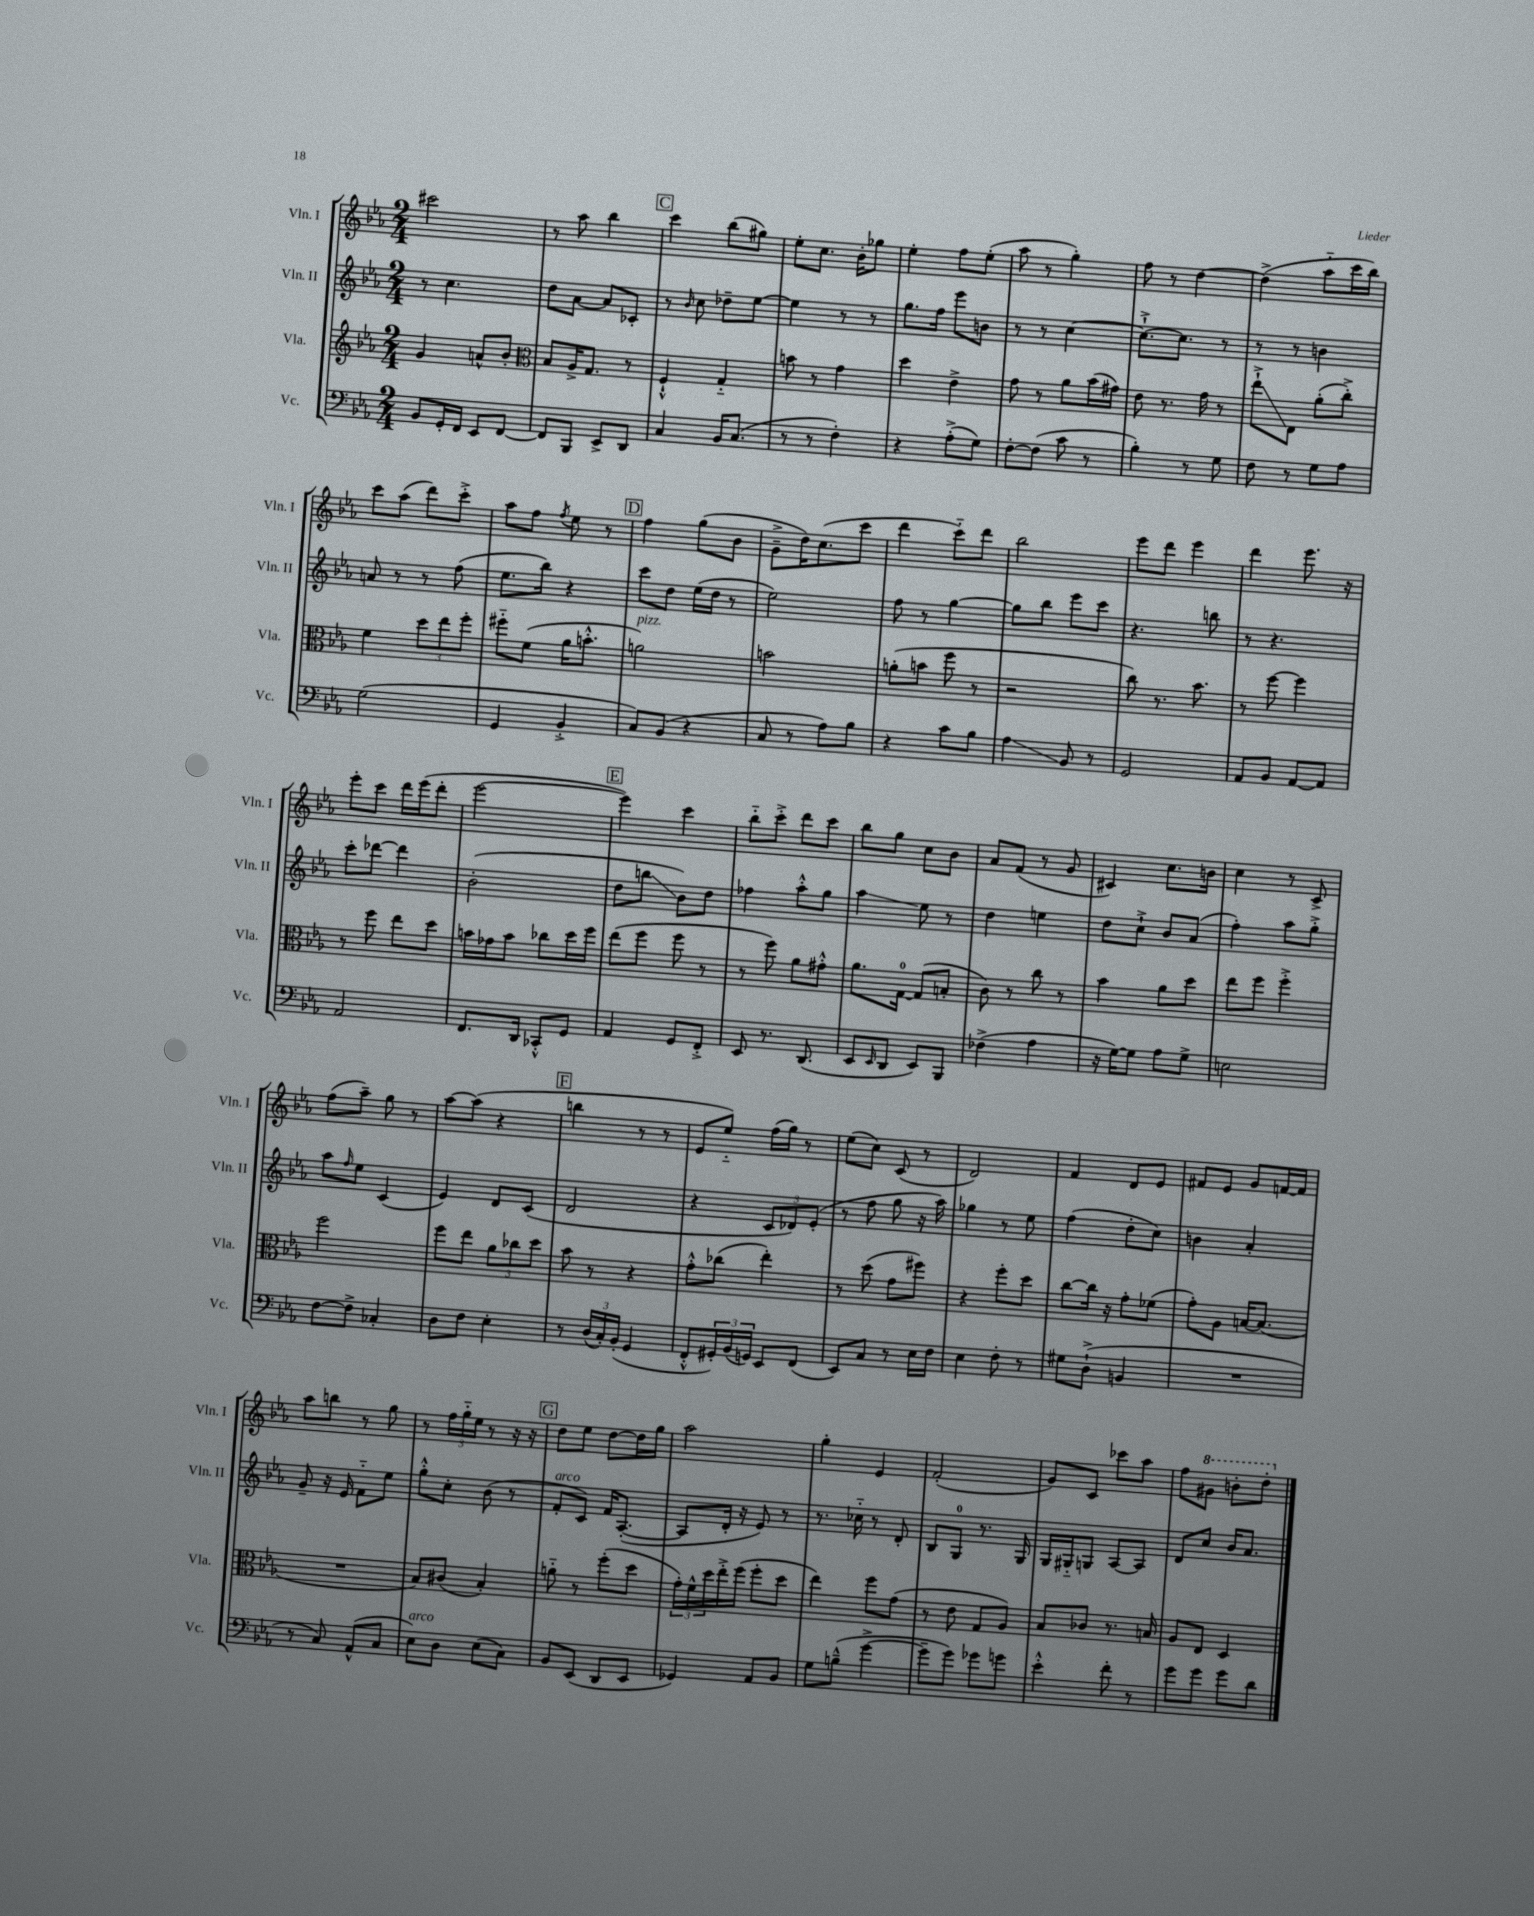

**kern	**kern	**kern	**kern
*staff4	*staff3	*staff2	*staff1
*clefF4	*clefG2	*clefG2	*clefG2
*k[b-e-a-]	*k[b-e-a-]	*k[b-e-a-]	*k[b-e-a-]
*M2/4	*M2/4	*M2/4	*M2/4
8BB-	4g	8r	2ccc#
16GG'	.	4.cc	.
16FF	.	.	.
8EE-	8a^^	.	.
[8FF	8b-'	.	.
=	=	=	=
*	*clefC3	*	*
8FF]	8B-	8dd	8r
8BBB-	16A-^	[8a-	8aa-
.	8.G	.	.
8EE-^	.	8a-]	4bb-
8DD	8r	8c-'	.
=	=	=	=
4C	4F`^^	8r	4ccc
.	.	16qqb-	.
.	.	8cc	.
16BB-	4G'~	8dd-~	(8bb-
(8.C	.	.	.
.	.	[8ee-	8gg#)
=	=	=	=
8r	8b	4ee-]	8ee-'
8r	8r	.	8.cc
4F')	4g	8r	.
.	.	.	16b-'
.	.	8r	8gg-
=	=	=	=
4r	4dd	8.gg	4ee-'
.	.	16ff	.
(8A-'^	4e-^	8eee-	8ff
8G)	.	8b	(8ee-'
=	=	=	=
[8F'	8g	8r	8aa-
(8F]	8r	8r	8r
8c	8a-	[4cc	4gg')
8r	(16b-	.	.
.	16g#)	.	.
=	=	=	=
4B-')	8e-	8.cc`^_	8ff
.	8.r	.	8r
.	.	8.cc]	.
8r	.	.	[4dd
.	16g	.	.
8G	8r	8r	.
=	=	=	=
8F	8ee-`^	8r	(4dd^]
8r	8E-	8r	.
8G	(8a-'	4b	8aa-'~
8A-	8cc'^)	.	16ccc
.	.	.	16bb-)
=	=	=	=
(2G	4f	8a	8ccc
.	.	8r	(8aa-
.	12dd	8r	8ddd)
.	12ee-	.	.
.	.	(8ff	8ccc'^
.	12ff'	.	.
=	=	=	=
4GG	8ff#'~	8.ee-	8aa-
.	(8f	.	8ff
.	.	16bb-)	.
.	.	.	8qff
4BB-'^	16a-	4r	8ee-
.	8.b'^^	.	.
.	.	.	8r
=	=	=	=
8C)	2a)	8ccc	4ff
(8BB-	.	8dd	.
4r	.	(16ee-	(8gg
.	.	16dd	.
.	.	8r	8b-
=	=	=	=
8C	2b	2ee-)	8g~^
8r	.	.	16dd)
.	.	.	(8.cc
8A-)	.	.	.
8B-	.	.	8ccc
=	=	=	=
4r	(8a'	8ff	4ddd
.	8b	8r	.
8c	8ff	[4gg	8ccc'~)
8B-	8r	.	8ddd
=	=	=	=
4A-	2r	8gg]	2bb-
.	.	8bb-	.
8BB-	.	8eee-	.
8r	.	8ccc	.
=	=	=	=
2GG	8cc)	4.r	8eee-
.	8.r	.	8ddd
.	.	.	4eee-
.	8.b-	.	.
.	.	8bb	.
=	=	=	=
8AA-	8r	8r	4ddd
8BB-	[8ff	4.r	.
[8AA-	4ff]	.	8.eee-
8AA-]	.	.	.
.	.	.	16r
=	=	=	=
2AA-	8r	8ccc'	8eee-'
.	8ff	[8ddd-	8ccc
.	8ee-	4ddd-]	16ddd
.	.	.	(16eee-
.	8dd	.	8ddd'
=	=	=	=
8.FF	16b	(2b-'	[2eee-
.	16g-	.	.
.	8b	.	.
16DD	.	.	.
8CC-'^^	8cc-	.	.
8GG	16dd	.	.
.	16ff	.	.
=	=	=	=
4AA-	(8ee-	8dd	4eee-])
.	8ff	8bb	.
8GG	8ff	8b-)	4ccc
8FF'^	8r	8dd	.
=	=	=	=
8EE-	8r	4ff-	8bb-'~
8.r	8ff)	.	8ccc'^
.	8a-	8aa-'^^	8ddd
(8.DD	.	.	.
.	8g#'^^	8gg	8ccc
=	=	=	=
8EE-	8.a-	4aa-	8bb-
16qqEE-	.	.	.
8DD	.	.	8gg
.	[16G	.	.
8EE-)	(8G]	8ee-	8cc
8BBB-	8B'	8r	8b-
=	=	=	=
(4F-^	8c)	4dd	8a-
.	8r	.	(8f
4A-	8cc	4ee	8r
.	8r	.	8g
=	=	=	=
16r	4b-	8dd	4c#)
[16G)	.	.	.
8G]	.	8cc`^	.
8A-	8a-	8b-	8.cc
8G^	8dd	(8a-	.
.	.	.	16b
=	=	=	=
2E	8ee-	4ff')	4cc
.	8ff	.	.
.	4ff'^	8aa-	8r
.	.	8gg'^	8c^
=	=	=	=
[8F	2ff	8aa-	(8ff
.	.	16qqff	.
8F^]	.	8ee-	8aa-~)
4C-'	.	(4c	8gg
.	.	.	8r
=	=	=	=
8D	8ff	4e-)	[8aa-
8F	8ee-	.	(8aa-]
4E-'	12a-	8d	4r
.	12cc-	.	.
.	.	(8c	.
.	12dd	.	.
=	=	=	=
8r	8b-	2d	4bb
(24D	8r	.	.
24C')	.	.	.
(24BB-'	.	.	.
4GG	4r	.	8r
.	.	.	8r
=	=	=	=
8FF'^^	8g'^^	4r	8e-
24GG#')	(8cc-	.	8ee-'~)
(24BB-	.	.	.
24GG)	.	.	.
8EE-	4ee-')	12c	(16ff
.	.	.	16gg)
.	.	12d-)	.
(8FF	.	.	8r
.	.	(12e-'	.
=	=	=	=
8EE-)	8r	8r	(8ee-
8C	(8dd	8ff	8cc)
8r	8g	8gg	(8c
16E-	8ff#)	16r	8r
16F	.	16aa-)	.
=	=	=	=
4E-	4r	4gg-	2d)
8F'	8ff'	8r	.
8r	8dd	8ee-	.
=	=	=	=
8G#	[8cc	(4ff	4f
(8D`^	16cc]	.	.
.	16r	.	.
4BB	8g'	8dd'	8d
.	(8f-	8cc)	8e-
=	=	=	=
2r	8g')	4b	8f#
.	8A-	.	8e-
.	[16B	4a-'	8g
.	(8.B]	.	.
.	.	.	[16f
.	.	.	16f]
=	=	=	=
8r	2r	8g~	8aa-
8C)	.	16r	8bb
.	.	16e-	.
(8AA-^^	.	8f'~	8r
8C	.	8ee-	8gg
=	=	=	=
8E-)	8B-)	8gg'^^	8r
8D	(8c#	8cc'	24ff
.	.	.	24gg'~
.	.	.	24ee-
(8E-	4B-')	(8b-	8r
8C)	.	8r	16r
.	.	.	16r
=	=	=	=
8BB-	8a'~	8f'	8dd
(8EE-	8r	8c)	8ee-
8DD	(8ff'	16f	[8dd
.	.	([8.A-'	.
8EE-	8dd	.	16dd]
.	.	.	16gg
=	=	=	=
4GG-)	24g')	8A-]	2aa-
.	24f^^	.	.
.	24dd	.	.
.	16ee-'^	16d'	.
.	(16ff	16r	.
8AA-	8ff'	8e-)	.
8BB-	8dd	8r	.
=	=	=	=
8G	4ee-)	8.r	4gg'
(8B~^^	.	.	.
.	.	16cc-'~	.
[4g^	8ff	8r	4e-
.	(8g	8d'	.
=	=	=	=
8g~]	8r	8B-	(2f'
8g)	8e-	8G	.
8g-	8G	8.r	.
8g	8A-)	.	.
.	.	16G	.
=	=	=	=
4e-'^^	8B-	16G	8g)
.	.	16G#'~	.
.	8c-	8G	8c
8f'	8.r	[8A-	8ccc-
8r	.	8A-]	8aa-
.	16B	.	.
=	=	=	=
8g	8A-	8d	8ff
8g	8E-	8cc	8gg#
8g	4D	16b-	8bb'
.	.	8.a-	.
8d	.	.	8ddd'
==	==	==	==
*-	*-	*-	*-
